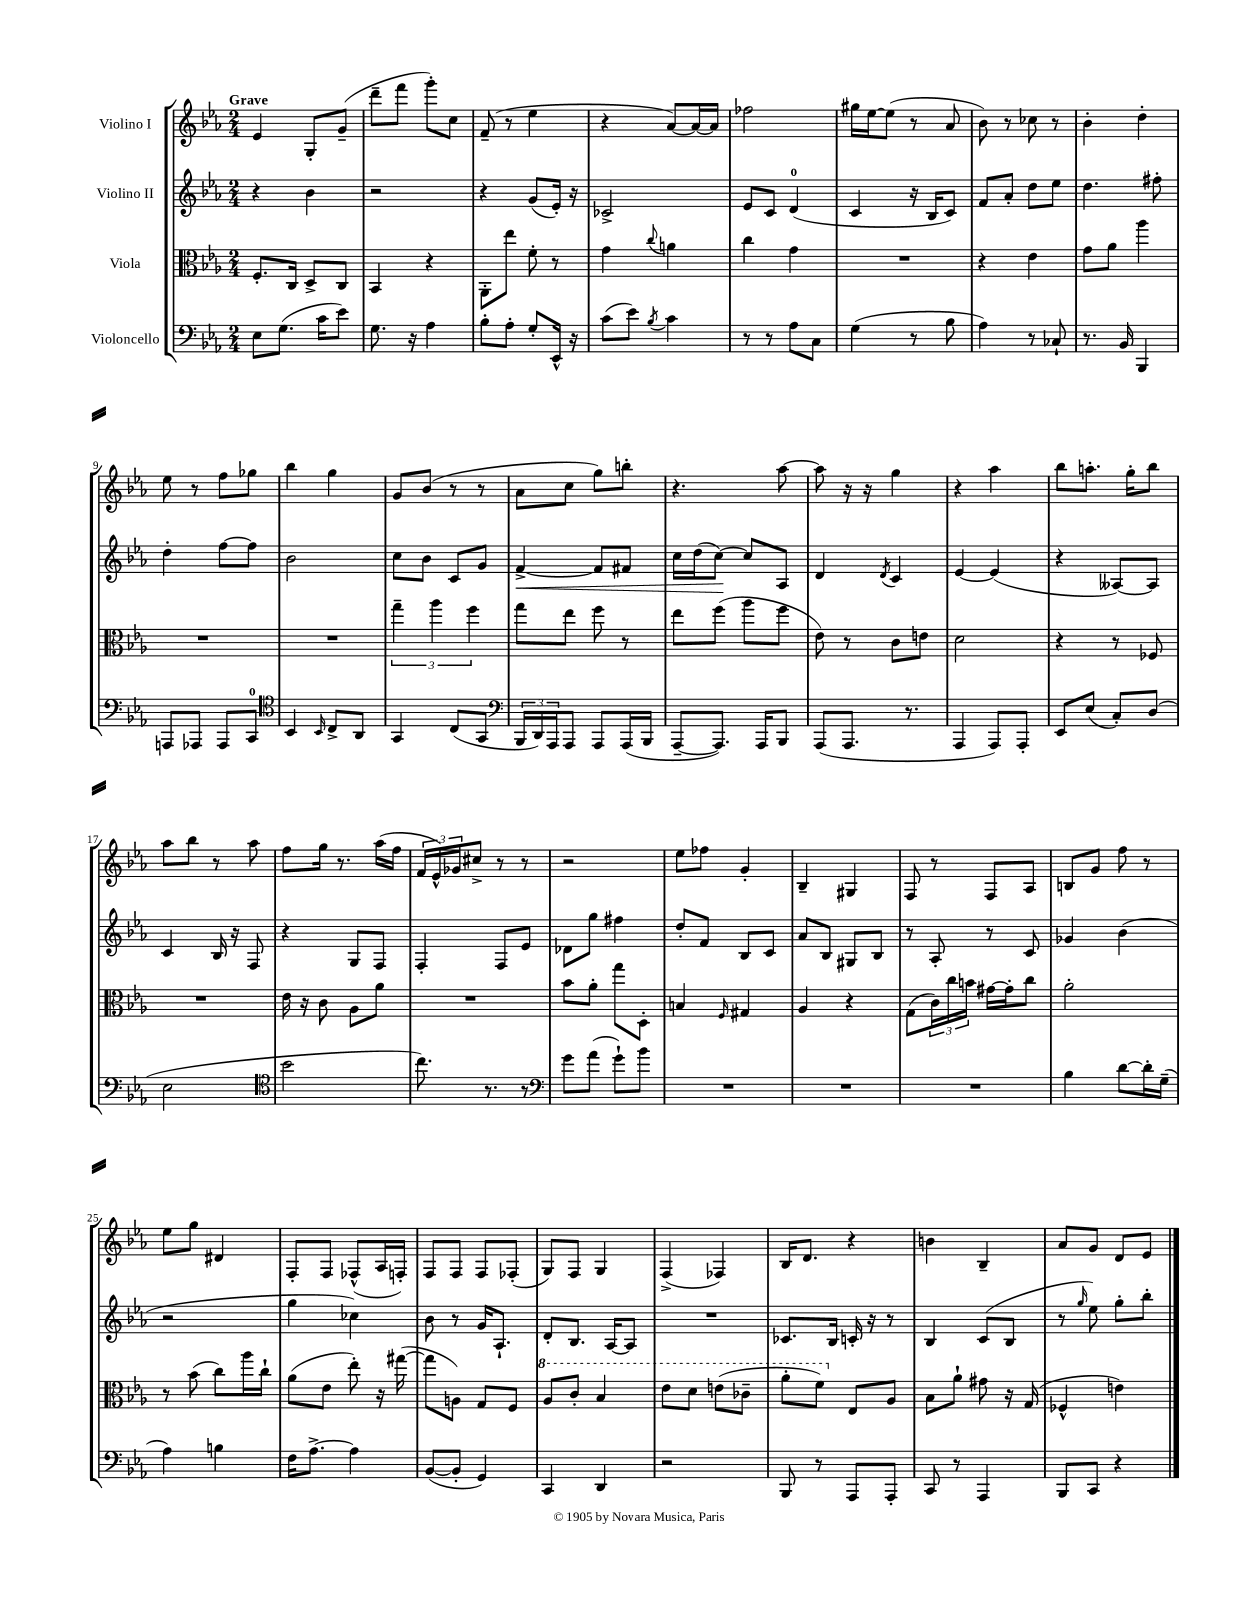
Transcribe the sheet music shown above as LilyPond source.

<<
\new StaffGroup <<
\new Staff = "s0" \with { instrumentName = "Violino I" } {
    \clef treble \key ees \major \numericTimeSignature \time 2/4 \tempo "Grave"
    ees'4 g8-. g'8--( |
    d'''8-- f'''8 g'''8-.) c''8 |
    f'8--( r8 ees''4 |
    r4 aes'8~) aes'16~ aes'16 |
    fes''2 |
    gis''16 ees''16~ ees''8( r8 aes'8 |
    bes'8) r8 ces''8 r8 |
    bes'4-. d''4-. |
    ees''8 r8 f''8 ges''8 |
    bes''4 g''4 |
    g'8 bes'8( r8 r8 |
    aes'8 c''8 g''8) b''8-. |
    r4. aes''8~ |
    aes''8 r16 r16 g''4 |
    r4 aes''4 |
    bes''8 a''8.-. g''16-. bes''8 |
    aes''8 bes''8 r8 aes''8 |
    f''8 g''16 r8. aes''16( f''16 |
    \tuplet 3/2 { f'16 ees'16-^) ges'16 } cis''8-> r8 r8 |
    r2 |
    ees''8 fes''8 g'4-. |
    bes4-- gis4 |
    f8 r8 f8 aes8 |
    b8 g'8 f''8 r8 |
    ees''8 g''8 dis'4 |
    f8-. f8 fes8-^( aes16 f16-.) |
    f8 f8 f8 fes8-.( |
    g8) f8 g4 |
    f4->( fes4) |
    bes16 d'8. r4 |
    b'4 bes4-- |
    aes'8 g'8 d'8 ees'8 \bar "|." |
}
\new Staff = "s1" \with { instrumentName = "Violino II" } {
    \clef treble \key ees \major \numericTimeSignature \time 2/4
    r4 bes'4 |
    r2 |
    r4 g'8( ees'16-.) r16 |
    ces'2-> |
    ees'8 c'8 d'4-0( |
    c'4 r16 bes16 c'8) |
    f'8 aes'8-. d''8 ees''8 |
    d''4. fis''8-. |
    d''4-. f''8~ f''8 |
    bes'2 |
    c''8 bes'8 c'8 g'8 |
    f'4~->\< f'8 fis'8 |
    c''16 d''16( c''8~\!) c''8 aes8 |
    d'4 \acciaccatura { d'8 } c'4 |
    ees'4~ ees'4( |
    r4 aeses8~) aeses8 |
    c'4 bes16 r16 f8 |
    r4 g8 f8 |
    f4-. f8 ees'8 |
    des'8 g''8 fis''4 |
    d''8-. f'8 bes8 c'8 |
    aes'8 bes8 gis8 bes8 |
    r8 aes8-. r8 c'8 |
    ges'4 bes'4( |
    r2 |
    g''4 ces''4) |
    bes'8 r8 g'16 aes8.-! |
    d'8-. bes8. aes16~ aes8 |
    R2 |
    ces'8. bes16 c'16-. r16 r8 |
    bes4 c'8( bes8 |
    r8 \grace { g''16 } ees''8) g''8-. bes''8-. \bar "|." |
}
\new Staff = "s2" \with { instrumentName = "Viola" } {
    \clef alto \key ees \major \numericTimeSignature \time 2/4
    f8.-. c16 d8-> c8 |
    bes,4 r4 |
    aes,8-. ees''8 f'8-. r8 |
    g'4 \appoggiatura { c''8 } a'4 |
    c''4 g'4 |
    R2 |
    r4 ees'4 |
    g'8 aes'8 aes''4 |
    R2 |
    R2 |
    \tuplet 3/2 { g''4-- aes''4 f''4 } |
    g''8 ees''8 f''8 r8 |
    ees''8 f''8( aes''8 f''8 |
    ees'8) r8 c'8 e'8 |
    d'2 |
    r4 r8 fes8 |
    R2 |
    ees'16 r16 c'8 aes8 aes'8 |
    R2 |
    bes'8 aes'8-. g''8 d8-. |
    b4 \grace { f16 } gis4 |
    aes4 r4 |
    g8( \tuplet 3/2 { c'16) c''16 b'16 } gis'16~ gis'16-. c''8 |
    aes'2-. |
    r8 bes'8( c''8) aes''16 c''16-! |
    aes'8( ees'8 ees''8-.) r16 gis''16~( |
    gis''8 a8) g8 f8 |
    \ottava #1 aes'8 c''8-. bes'4 |
    ees''8 d''8 e''8( ces''8-- |
    aes''8-. f''8) \ottava #0 ees8 aes8 |
    bes8 aes'8-! gis'8 r16 g16( |
    fes4-^ e'4) \bar "|." |
}
\new Staff = "s3" \with { instrumentName = "Violoncello" } {
    \clef bass \key ees \major \numericTimeSignature \time 2/4
    ees8 g8.( c'16 ees'8) |
    g8. r16 aes4 |
    bes8-. aes8-. g8-. ees,16-^ r16 |
    c'8( ees'8) \acciaccatura { bes8 } c'4 |
    r8 r8 aes8 c8 |
    g4( r8 bes8 |
    aes4) r8 ces8-! |
    r8. bes,16 bes,,4 |
    a,,8 aes,,8 aes,,8 c,8-0 |
    \clef tenor bes,4 \grace { bes,16 } c8-> aes,8 |
    g,4 c8( g,8 |
    \clef bass \tuplet 3/2 { bes,,16 d,16) aes,,16 } aes,,8 aes,,8 aes,,16( bes,,16 |
    aes,,8~-- aes,,8.) aes,,16 bes,,8 |
    aes,,8( aes,,8. r8. |
    aes,,4 aes,,8) aes,,8-. |
    ees,8 ees8( c8-.) d8( |
    ees2 |
    \clef tenor bes'2 |
    c''8.) r8. r8 |
    \clef bass g'8 aes'8( g'8-!) bes'8 |
    R2 |
    R2 |
    R2 |
    bes4 d'8~ d'16-. g16--( |
    aes4) b4 |
    f16 aes8.~-> aes4 |
    bes,8~( bes,8-. g,4) |
    c,4 d,4 |
    r2 |
    bes,,8 r8 aes,,8 aes,,8-. |
    c,8 r8 aes,,4 |
    bes,,8 c,8 r4 \bar "|." |
}
>>
>>
